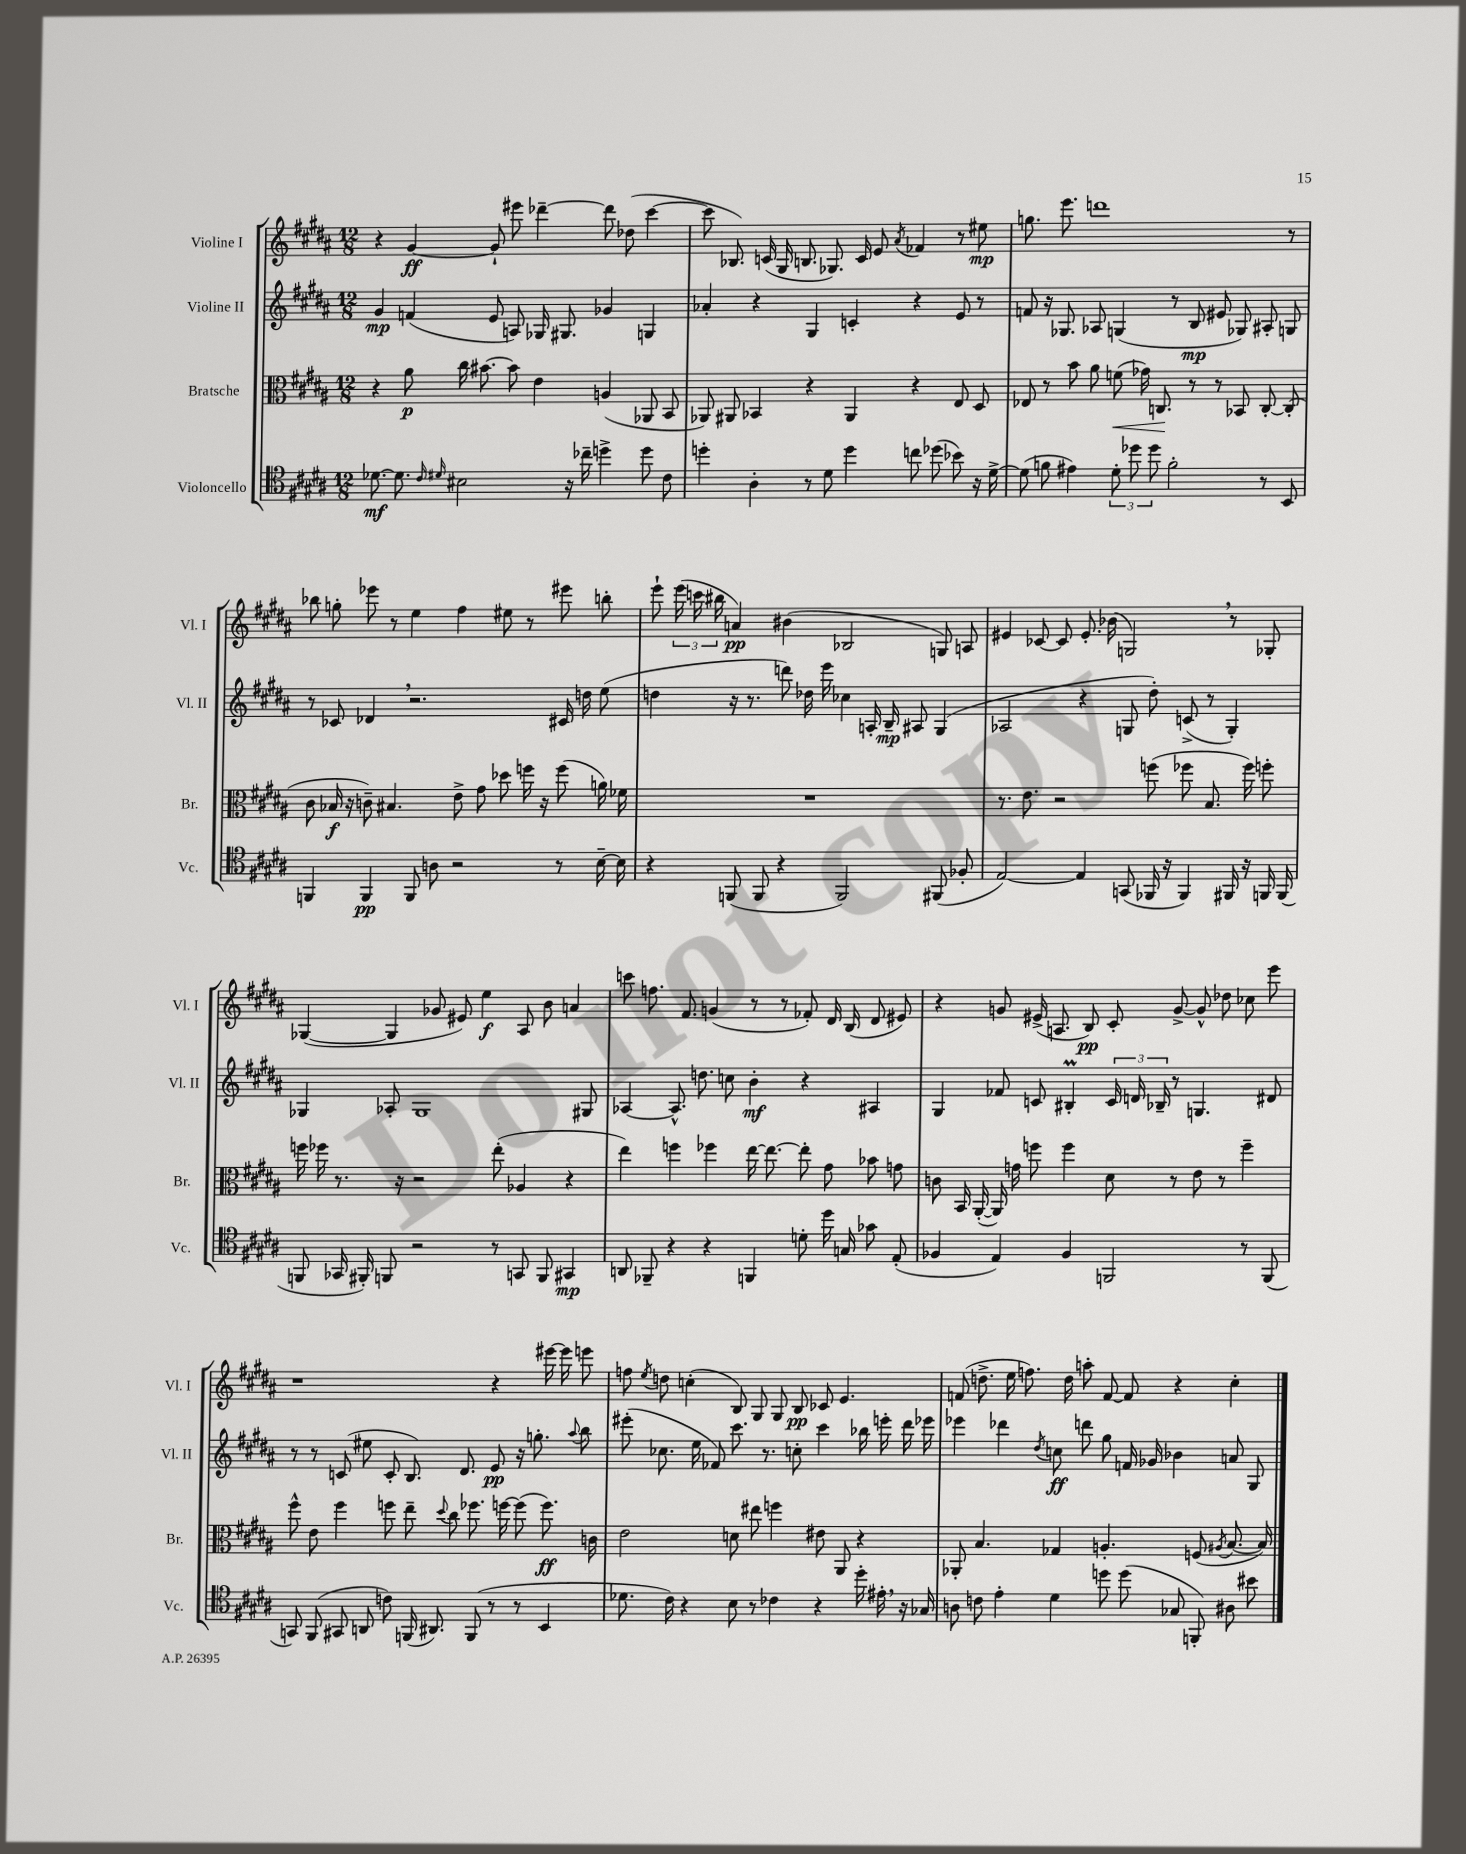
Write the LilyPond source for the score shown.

<<
\new StaffGroup <<
\new Staff = "s0" \with { instrumentName = "Violine I" shortInstrumentName = "Vl. I" } {
    \clef treble \key b \major \numericTimeSignature \time 12/8
    \autoBeamOff r4 gis'4~\ff gis'8-! eis'''8 des'''4~-- des'''8 des''8( cis'''4~ |
    cis'''8 bes8.) c'16( gis16 b8. ges8.) c'16 e'8 \acciaccatura { ais'8 } fes'4 r8 eis''8\mp |
    g''8. e'''8. d'''1 r8 |
    bes''8 g''8-. ees'''8 r8 e''4 fis''4 eis''8 r8 eis'''8 b''8-. |
    e'''8-! \tuplet 3/2 { e'''16( c'''16 bis''16 } a'4\pp) bis'4( bes2 g8) a8 |
    eis'4 ces'8~ ces'8 eis'8.-. bes'16( g2) \breathe r8 ges8-. |
    ges4~( ges4 ges'8 eis'8) e''4\f ais8 b'8 a'4 |
    c'''8 f''8. fis'8. g'4( r8 r8 fes'8-.) dis'16 b16( dis'8 eis'8) |
    r4 g'8 eis'16->( a8. b8\pp) cis'8-. g'8~-> g'8-^ des''8 ces''8 e'''8 |
    r1 r4 eis'''16~ eis'''16 e'''8 |
    f''8 \acciaccatura { e''8 } d''8 c''4-.( b8) gis8 gis8 b8\pp ces'8 e'4. |
    f'8( d''8.-> e''16 f''8.) d''16 a''8-. f'8~ f'8 r4 cis''4-. \bar "|." |
}
\new Staff = "s1" \with { instrumentName = "Violine II" shortInstrumentName = "Vl. II" } {
    \clef treble \key b \major \numericTimeSignature \time 12/8
    \autoBeamOff gis'4\mp f'4( e'8 a8) ges16 gis8. ges'4 g4 |
    aes'4-. r4 gis4 c'4-. r4 e'8 r8 |
    f'8 r16 ges8. aes8 g4( r8 b8\mp eis'8 ges8) ais8-. g8 |
    r8 ces'8 des'4 \breathe r2. cis'16 d''16 e''8( |
    d''4 r16 r8. d'''8) des''16 e'''16 ces''4 a16-. b16--\mp ais8 gis4( |
    aes2 r4 g8 dis''8-.) c'8->( r8 g4-.) |
    ges4 aes8-. ges1 gis8 |
    aes4~ aes8.-^ d''8. c''8 b'4-.\mf r4 ais4 |
    gis4 fes'8 c'8 bis4-.\prall \tuplet 3/2 { c'16 d'16 bes16-- } r8 g4. dis'8 |
    r8 r8 c'8( eis''8 c'8-. b8.) dis'8. e'8\pp r16 g''8.-. \appoggiatura { ais''8 } b''8 |
    eis'''8-.( ces''8. e''16 fes'8) cis'''8. r8. c''8-. cis'''4 bes''16 e'''16-. dis'''16 ees'''16 |
    ees'''4 des'''4 \acciaccatura { dis''8 } c''8\ff d'''8 gis''8 f'16 ges'16 bes'4 a'8 gis8 \bar "|." |
}
\new Staff = "s2" \with { instrumentName = "Bratsche" shortInstrumentName = "Br." } {
    \clef alto \key b \major \numericTimeSignature \time 12/8
    \autoBeamOff r4 ais'8\p cis''16 bis'8.~ bis'8 e'4 a4( aes,8 b,8 |
    aes,8) ais,8 bes,4 r4 ais,4 r4 e8 dis8 |
    ees8 r8 b'8 ais'8 f'8\<( ges'16) c8.\! r8 r8 bes,8 c8~-. c8-.( |
    cis'8 bes16\f r16 c'8--) bis4. e'8-> gis'8 des''8 f''16 r16 f''8( a'16) fes'16 |
    R1. |
    r8. e'8. r2 f''8( fes''8 b8. fes''16) f''8-. |
    f''16 fes''16 r8. r16 r2 e''8-.( aes4 r4 |
    e''4) f''4 fes''4 e''16~ e''8.~ e''8-. gis'8 bes'8 g'8 |
    c'8 b,16 ais,16~-.( ais,16) g'16 f''8 f''4 dis'8 r8 e'8 r8 f''4-- |
    fis''8-^ e'8 fis''4 f''8 e''8-- \appoggiatura { dis''8 } cis''8 fes''8. f''16~ f''8( f''8.\ff) c'16 |
    e'2 d'8 eis''8 f''4 eis'8 ais,8 r4 |
    aes,8-. b4. ges4 a4.-. f8( \acciaccatura { ais8 } b8.~ b16) \bar "|." |
}
\new Staff = "s3" \with { instrumentName = "Violoncello" shortInstrumentName = "Vc." } {
    \clef tenor \key b \major \numericTimeSignature \time 12/8
    \autoBeamOff des'8.~\mf des'8. \grace { cis'16 dis'16 } bis2 r16 ces''16-- d''4-> d''8 cis'8 |
    d''4-. ais4-. r8 dis'8 d''4 c''8 des''8( bes'8) r16 dis'16~-> |
    dis'8( f'8 eis'4) \tuplet 3/2 { dis'8-. des''8 des''8 } f'2-. r8 b,8 |
    f,4 f,4\pp f,8 a8 r2 r8 b16~-- b16 |
    r4 f,8( f,8 r4 f,2) fis,8( fes8-. |
    e2~) e4 g,8( fes,16 r16 fes,4) fis,16 r16 f,16 f,16( |
    f,8 ges,16 fis,16-.) f,8 r2 r8 g,8 f,8 gis,4\mp |
    a,8 fes,8-- r4 r4 f,4 d'8-. dis''16 g16 ges'8 e8-.( |
    fes4 e4) fes4 f,2 r8 f,8( |
    g,8) fis,8( gis,8 a,8 c'8) f,16( ais,8.) f,8( r8 r8 b,4 |
    des'8. cis'16) r4 b8 r8 ces'4 r4 dis''16-. eis'16-. \breathe r16 ges16 |
    a8 c'8 e'4-. dis'4 d''8 d''8( ges8 f,8-.) ais8 bis'8 \bar "|." |
}
>>
>>
\layout { \context { \Score \remove "Bar_number_engraver" } }
